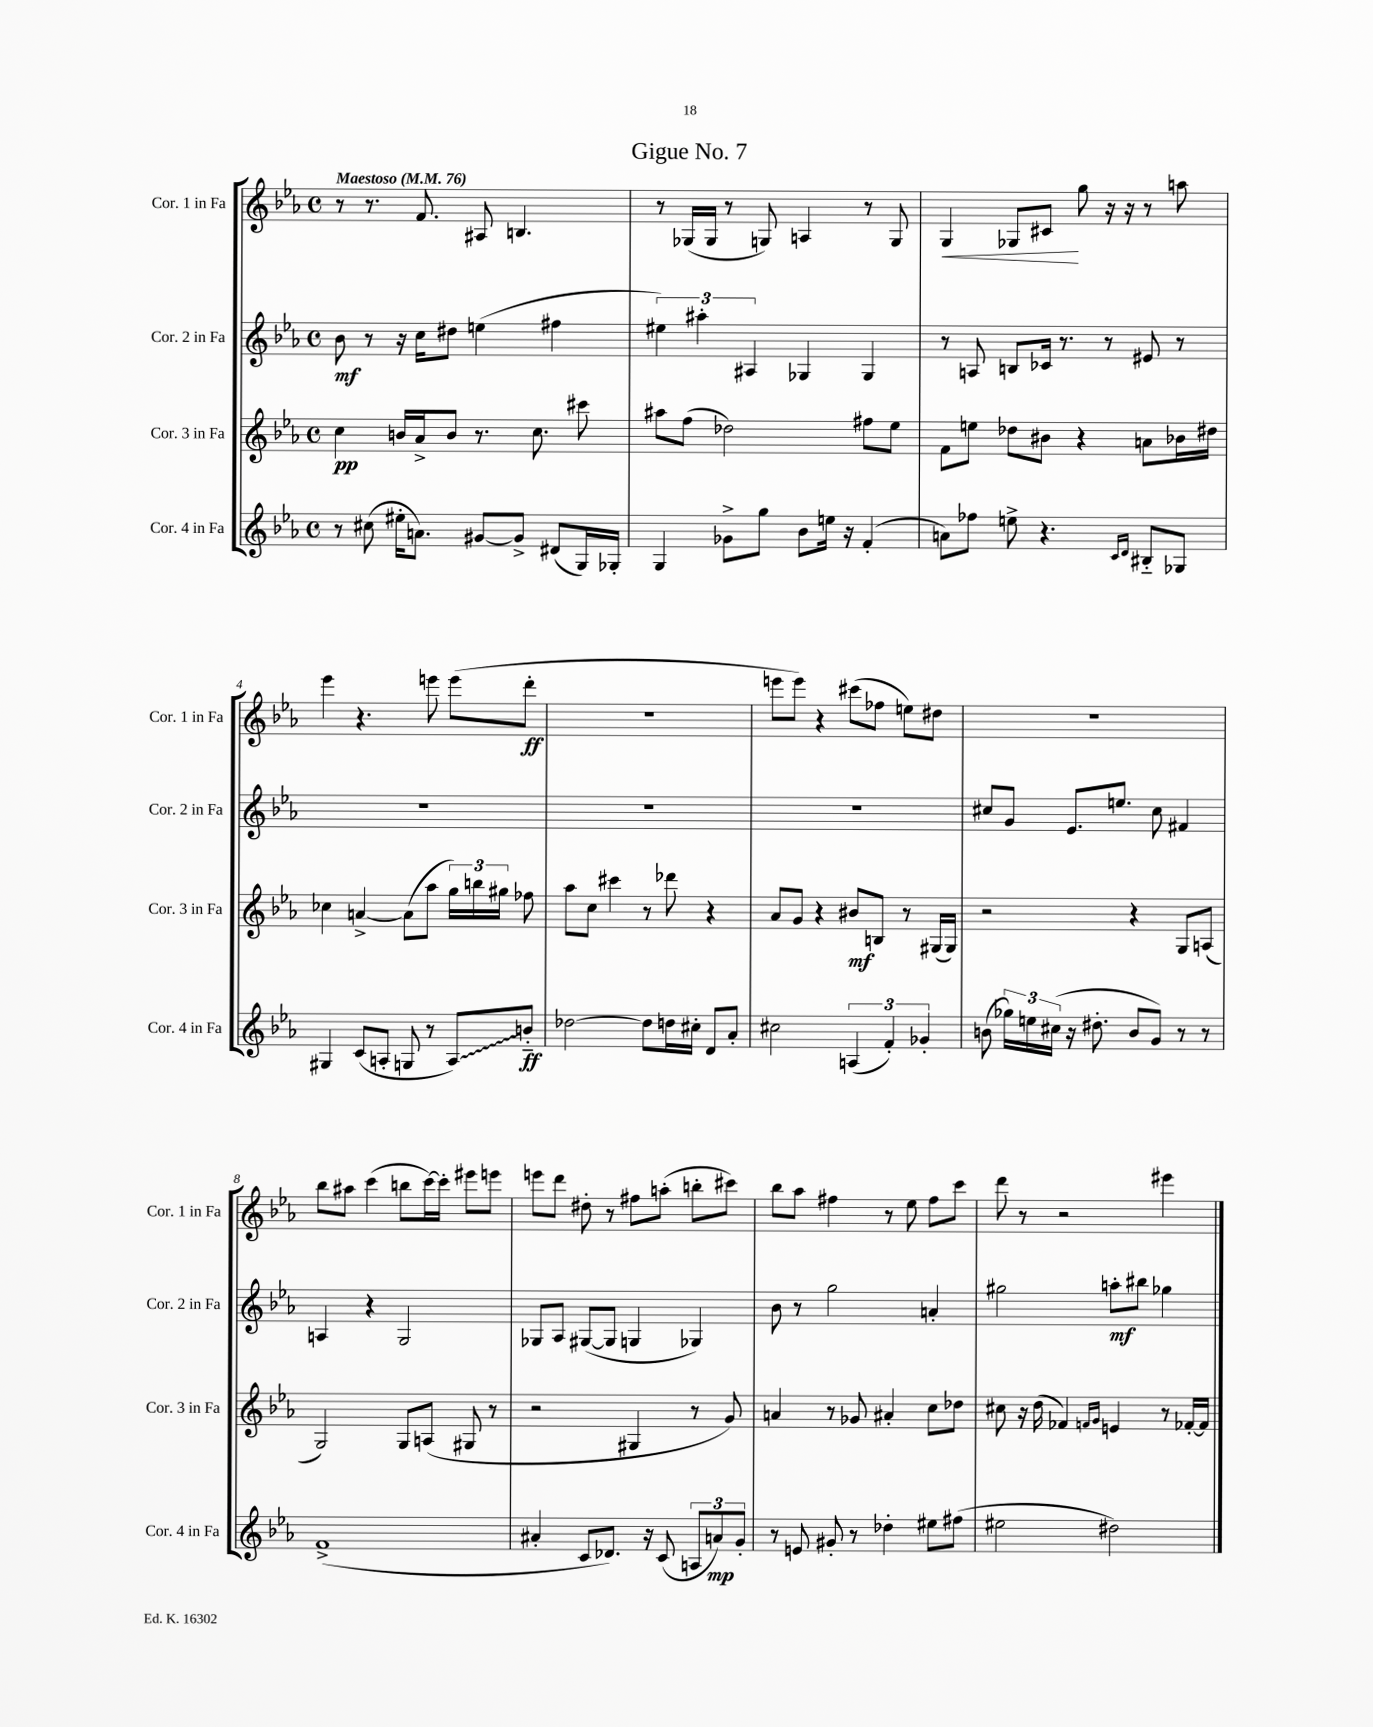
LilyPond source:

\header { title = "Gigue No. 7" }
<<
\new StaffGroup <<
\new Staff = "s0" \with { instrumentName = "Cor. 1 in Fa" shortInstrumentName = "Cor. 1 in Fa" } {
    \clef treble \key ees \major \defaultTimeSignature \time 4/4 \tempo "Maestoso" 4 = 76
    \autoBeamOff r8 r8. f'8. ais8 b4. |
    r8 ges16[( ges16] r8 g8) a4 r8 g8 |
    g4\< ges8[ cis'8]\! g''8 r16 r16 r8 a''8 |
    ees'''4 r4. e'''8 e'''8[( d'''8]-.\ff |
    R1 |
    e'''8[ e'''8]) r4 cis'''8[( fes''8] e''8[) dis''8] |
    R1 |
    bes''8[ ais''8] c'''4( b''8[ c'''16~) c'''16]-. eis'''8[ e'''8] |
    e'''8[ d'''8] dis''8-. r8 fis''8[ a''8]-.( b''8[-. cis'''8]) |
    bes''8[ aes''8] fis''4 r8 ees''8 fis''8[ c'''8] |
    d'''8 r8 r2 eis'''4 \bar "|." |
}
\new Staff = "s1" \with { instrumentName = "Cor. 2 in Fa" shortInstrumentName = "Cor. 2 in Fa" } {
    \clef treble \key ees \major \defaultTimeSignature \time 4/4
    \autoBeamOff bes'8\mf r8 r16 c''16[ dis''8] e''4( fis''4 |
    \tuplet 3/2 { eis''4) ais''4-. ais4 } ges4 ges4 |
    r8 a8 b8[ ces'16] r8. r8 eis'8 r8 |
    R1 |
    R1 |
    R1 |
    cis''8[ g'8] ees'8.[ e''8.] cis''8 fis'4 |
    a4 r4 g2 |
    ges8[ aes8] gis8[~( gis8] g4 ges4) |
    bes'8 r8 g''2 a'4-. |
    gis''2 a''8[-.\mf bis''8] ges''4 \bar "|." |
}
\new Staff = "s2" \with { instrumentName = "Cor. 3 in Fa" shortInstrumentName = "Cor. 3 in Fa" } {
    \clef treble \key ees \major \defaultTimeSignature \time 4/4
    \autoBeamOff c''4\pp b'16[ aes'16-> b'8] r8. c''8. cis'''8 |
    ais''8[ f''8]( des''2) fis''8[ ees''8] |
    f'8[ e''8] des''8[ bis'8] r4 a'8[ bes'16 dis''16] |
    ces''4 a'4~-> a'8[( aes''8] \tuplet 3/2 { g''16[) b''16 gis''16] } fes''8 |
    aes''8[ c''8] cis'''4 r8 des'''8 r4 |
    aes'8[ g'8] r4 bis'8[\mf b8] r8 gis16[( gis16]) |
    r2 r4 g8[ a8]( |
    g2) g8[ a8]( gis8 r8 |
    r2 gis4 r8 g'8) |
    a'4 r8 ges'8 ais'4-. c''8[ des''8] |
    cis''8 r16 d''16( fes'4) \grace { f'16[ g'16] } e'4 r8 fes'16[~-. fes'16] \bar "|." |
}
\new Staff = "s3" \with { instrumentName = "Cor. 4 in Fa" shortInstrumentName = "Cor. 4 in Fa" } {
    \clef treble \key ees \major \defaultTimeSignature \time 4/4
    \autoBeamOff r8 cis''8( eis''16[-. a'8.]) gis'8[~ gis'8]-> dis'8[( g16) ges16]-. |
    g4 ges'8[-> g''8] bes'8[ e''16] r16 f'4-.( |
    a'8[) fes''8] e''8-> r4. \grace { c'16[ d'16] } bis8[-_ ges8] |
    gis4 c'8[( a8]-. g8 r8 \once \override Glissando.style = #'zigzag a8[\glissando) b'8]-_\ff |
    des''2~ des''8[ d''16 cis''16]-. d'8[ aes'8]-. |
    cis''2 \tuplet 3/2 { a4( f'4-.) ges'4-. } |
    b'8( \tuplet 3/2 { ges''16[) e''16 cis''16]( } r16 dis''8.-. b'8[ g'8]) r8 r8 |
    f'1->( |
    ais'4-. c'8[ des'8.]) r16 c'8( \tuplet 3/2 { a8[ a'8\mp) g'8]-. } |
    r8 e'8 gis'8-. r8 des''4-. eis''8[ fis''8]( |
    eis''2 dis''2) \bar "|." |
}
>>
>>
